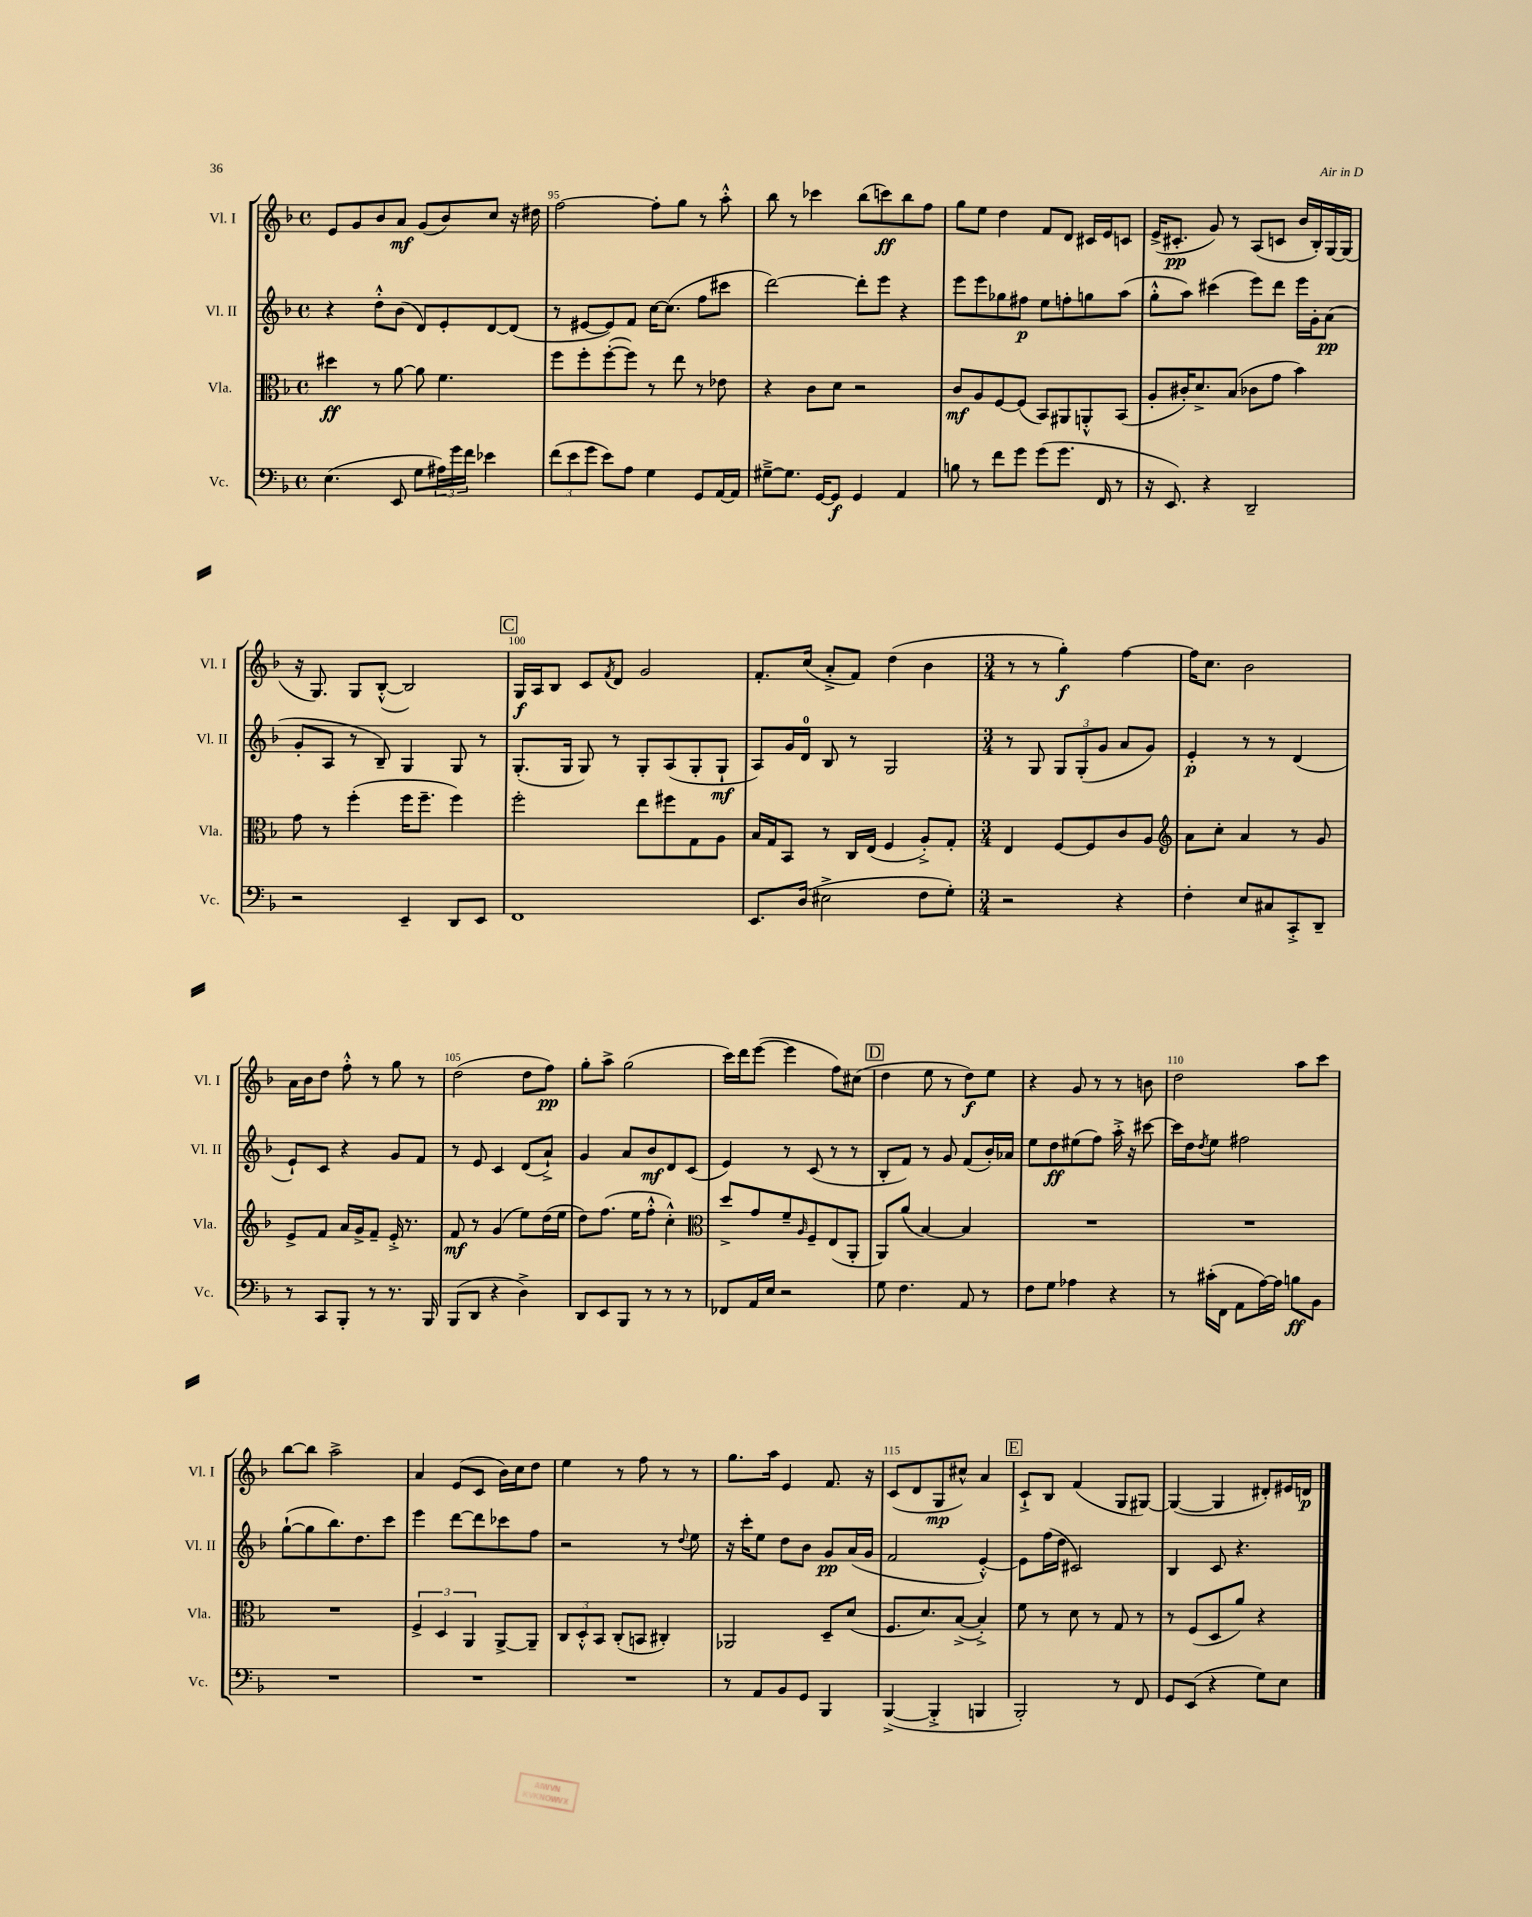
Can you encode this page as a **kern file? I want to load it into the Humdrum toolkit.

**kern	**kern	**kern	**kern
*staff4	*staff3	*staff2	*staff1
*clefF4	*clefC3	*clefG2	*clefG2
*k[b-]	*k[b-]	*k[b-]	*k[b-]
*M4/4	*M4/4	*M4/4	*M4/4
*met(c)	*met(c)	*met(c)	*met(c)
(4.E\	4dd#\	4r	8e/L
.	.	.	8g/
.	8r	8dd'^^\L	8b-/
8EE/	[8a\	(8b-\J	8a/J
8G\L	8a\]	8d/L)	(8g/L
24A#\L)	4.f\	8e'/	8b-/)
24g\	.	.	.
24f\JJ	.	.	.
4e-\	.	[8d/	8cc/J
.	.	(8d/]J	16r
.	.	.	16dd#\
=	=	=	=
(12f\L	8ff\L	8r	[2ff\
12e\	.	.	.
.	8ff'\	[8e#/L	.
12g\J	.	.	.
8e\L)	([8ff'\	8e#/])	.
8A\J	8ff\]J)	8f/J	.
4G\	8r	[16cc\LK	8ff'\]L
.	.	(8.cc\]J	.
.	8ee\	.	8gg\J
8GG/L	8r	8ff\L	8r
[16AA/L	8e-\	8ccc#\J	8aa'^^\
16AA/]JJ	.	.	.
=	=	=	=
[8G#~^\L	4r	[2ddd\)	8bb-\
8.G#\]J	.	.	8r
.	8c\L	.	4ccc-\
[16GG/LK	.	.	.
8GG/]J	8d\J	.	.
4GG/	2r	8ddd'\]L	(8bb-\L
.	.	8eee\J	8ccc\)
4AA/	.	4r	8bb-\
.	.	.	8ff\J
=	=	=	=
8B\	8c/L	8eee\L	8gg\L
8r	8A/	8eee\	8ee\J
8f\L	[8F/	8gg-\	4dd\
8g\J	(8F/]J	8ff#\J	.
(8g\L	8BB-/L)	8ee\L	8f/L
8.g\J	8AA#/	8ff'\	8d/J
.	8AA'^^/	8gg\	16c#/LL
16FF/	.	.	16e/J
8r	(8BB-/J	(8aa\J	8c/J
=	=	=	=
16r	8A'/L	8gg'^^\L	(16e^/LK
8.EE/)	.	.	8.c#'/J
.	16c#'/K)	8aa\J)	.
.	8.d^/	.	.
4r	.	(4ccc#\	8g/)
.	(8B-/J	.	8r
2DD~/	8c-\L	8eee\L)	(8A/L
.	8g\J	8ddd\J	8c/J
.	4b-\)	16eee\LL	16b-/LL
.	.	16g'\J	16B-'/)
.	.	(8a\J	[16G/
.	.	.	(16G/]JJ
=	=	=	=
2r	8g\	8g'/L	16r
.	.	.	8.G/)
.	8r	8A/J	.
.	(4ff'\	8r	8G/L
.	.	8B-~/)	([8B-'^^/J
4EE~/	16ff\LK	4G/	2B-/])
.	8.ff~\J	.	.
8DD/L	4ff\)	8G/	.
8EE/J	.	8r	.
=	=	=	=
1FF	2ff'\	(8.G'/L	16G/LL
.	.	.	16A/J
.	.	.	8B-/J
.	.	16G/Jk	.
.	.	8G/)	8c/L
.	.	.	8qf/
.	.	8r	8d/J
.	8ee\L	8G'/L	2g/
.	8ff#\	(8A/	.
.	8G\	8G'/	.
.	8A\J	8G`/J	.
=	=	=	=
8.EE/L	16B-/LL	8A/L)	8.f'/L
.	16G/J	.	.
.	8BB-/J	16g/L	.
(16D/Jk	.	16d/JJ	(16cc/Jk
2E#^\	8r	8B-/	8a'^/L
.	16C/LL	8r	8f/J)
.	(16E/JJ	.	.
.	4F/	2G/	(4dd\
8F\L	8A'^/L)	.	4b-\
8G'\J)	8G'/J	.	.
=	=	=	=
*M3/4	*M3/4	*M3/4	*M3/4
2r	4E/	8r	8r
.	.	8G/	8r
.	[8F/L	12G/L	4gg'\)
.	.	(12G'/	.
.	8F/]	.	.
.	.	12g/J	.
4r	8c/	8a/L	[4ff\
.	8A/J	8g/J)	.
=	=	=	=
*	*clefG2	*	*
4F'\	8a\L	4e'/	16ff\]LK
.	.	.	8.cc\J
.	8cc'\J	.	.
8E/L	4a/	8r	2b-\
8C#/	.	8r	.
8CC'^/	8r	(4d/	.
8DD~/J	8g/	.	.
=	=	=	=
8r	8e^/L	8e`/L)	16a\LL
.	.	.	16b-\J
8CC/L	8f/J	8c/J	8dd\J
8BBB-'/J	16a/LL	4r	8ff'^^\
.	16g^/J	.	.
8r	8f~/J	.	8r
8.r	16e'^/	8g/L	8gg\
.	8.r	.	.
.	.	8f/J	8r
16BBB-/	.	.	.
=	=	=	=
(8BBB-/L	8f/	8r	(2dd\
8DD/J	8r	8e/	.
4r	(4g/	4c/	.
4D^\)	8ee\L)	(8d/L	8dd\L
.	(16dd\L	8a`^/J)	8ff\J)
.	16ee\JJ	.	.
=	=	=	=
8DD/L	8dd\L)	4g/	8gg'\L
8EE/	(8.ff\J	.	8aa^\J
8BBB-/J	.	8a/L	(2gg\
.	16ee\LK	.	.
8r	8ff'^^\J	8b-/	.
8r	4cc'^^\)	8d/	.
8r	.	(8c/J	.
=	=	=	=
*	*clefC3	*	*
8FF-/L	8dd^/L	4e/)	16ccc\LL)
.	.	.	16ddd\J
16AA/L	8g/	.	([8eee\J
16E/JJ	.	.	.
2r	8f~/	8r	4eee\]
.	16qqA/	.	.
.	8F~/	(8c/	.
.	(8E/	8r	8ff\L)
.	8AA'/J	8r	(8cc#\J
=	=	=	=
8G\	8AA/L)	8B-'/L	4dd\
4.F\	(8a/J	8f/J)	.
.	[4B-/)	8r	8ee\
.	.	8g/	8r
8AA/	4B-/]	(8f/L	8dd\L)
8r	.	16b-'/L)	8ee\J
.	.	16a-/JJ	.
=	=	=	=
8F\L	2.r	8ee\L	4r
8G\J	.	8dd\	.
4A-\	.	(8ee#\	8g/
.	.	8ff\J)	8r
4r	.	16aa'^\	8r
.	.	16r	.
.	.	[8ccc#\	8b\
=	=	=	=
8r	2.r	16ccc#\]LL	2dd\
.	.	16dd\J	.
.	.	8qdd/	.
(16c#'\LL	.	8ee\J	.
16FF\JJ	.	.	.
8AA\L	.	2ff#\	.
[16A\L)	.	.	.
16A\]JJ	.	.	.
8B\L	.	.	8aa\L
8BB-\J	.	.	8ccc\J
=	=	=	=
2.r	2.r	([8gg`\L	[8bb-\L
.	.	8gg\]	8bb-\]J
.	.	8.bb-\)	2aa^\
.	.	8.dd\	.
.	.	8ccc\J	.
=	=	=	=
2.r	6F^/	4eee\	4a/
.	6D/	.	.
.	.	[8ddd\L	(8e/L
.	6AA/	.	.
.	.	8ddd\]	8c/J
.	[8AA^/L	8ccc-\	16b-\LL)
.	.	.	16cc\J
.	8AA~/]J	8ff\J	8dd\J
=	=	=	=
2.r	12C/L	2r	4ee\
.	12D'^^/	.	.
.	12BB-/J	.	.
.	(8C'/L	.	8r
.	8BB/J	.	8ff\
.	4C#'/)	8r	8r
.	.	8qqdd/	.
.	.	8ee\	8r
=	=	=	=
8r	2AA-/	16r	8.gg\L
.	.	16ccc'\LK	.
8AA/L	.	8ee\J	.
.	.	.	16aa\Jk
8BB-/	.	8dd\L	4e/
8GG/J	.	8b-\J	.
4BBB-/	8D~/L	8g/L	8.f/
.	(8d/J	(16a/L	.
.	.	16g/JJ	16r
=	=	=	=
([4BBB-^/	8.F/L	2f/	(8c/L
.	.	.	8d/
.	8.d/)	.	.
4BBB-'^/]	.	.	8G/
.	([8B-^/J	.	8cc#^^/J)
4BBB/	4B-'^/])	[4e'^^/)	4a/
=	=	=	=
2BBB-'/)	8f\	8e\]L	8c`^/L
.	8r	(16ff\L	8B-/J
.	.	16dd\JJ	.
.	8d\	2c#/)	(4f/
.	8r	.	.
8r	8G/	.	8G/L
8FF/	8r	.	[8G#/J)
=	=	=	=
8GG/L	8r	4B-/	(4G#/_
(8EE/J	(8F/L	.	.
4r	8D/	8c/	4G#/]
.	8a/J)	4.r	.
8G\L)	4r	.	8d#'/L)
8E\J	.	.	16e#/L
.	.	.	16d/JJ
==	==	==	==
*-	*-	*-	*-
